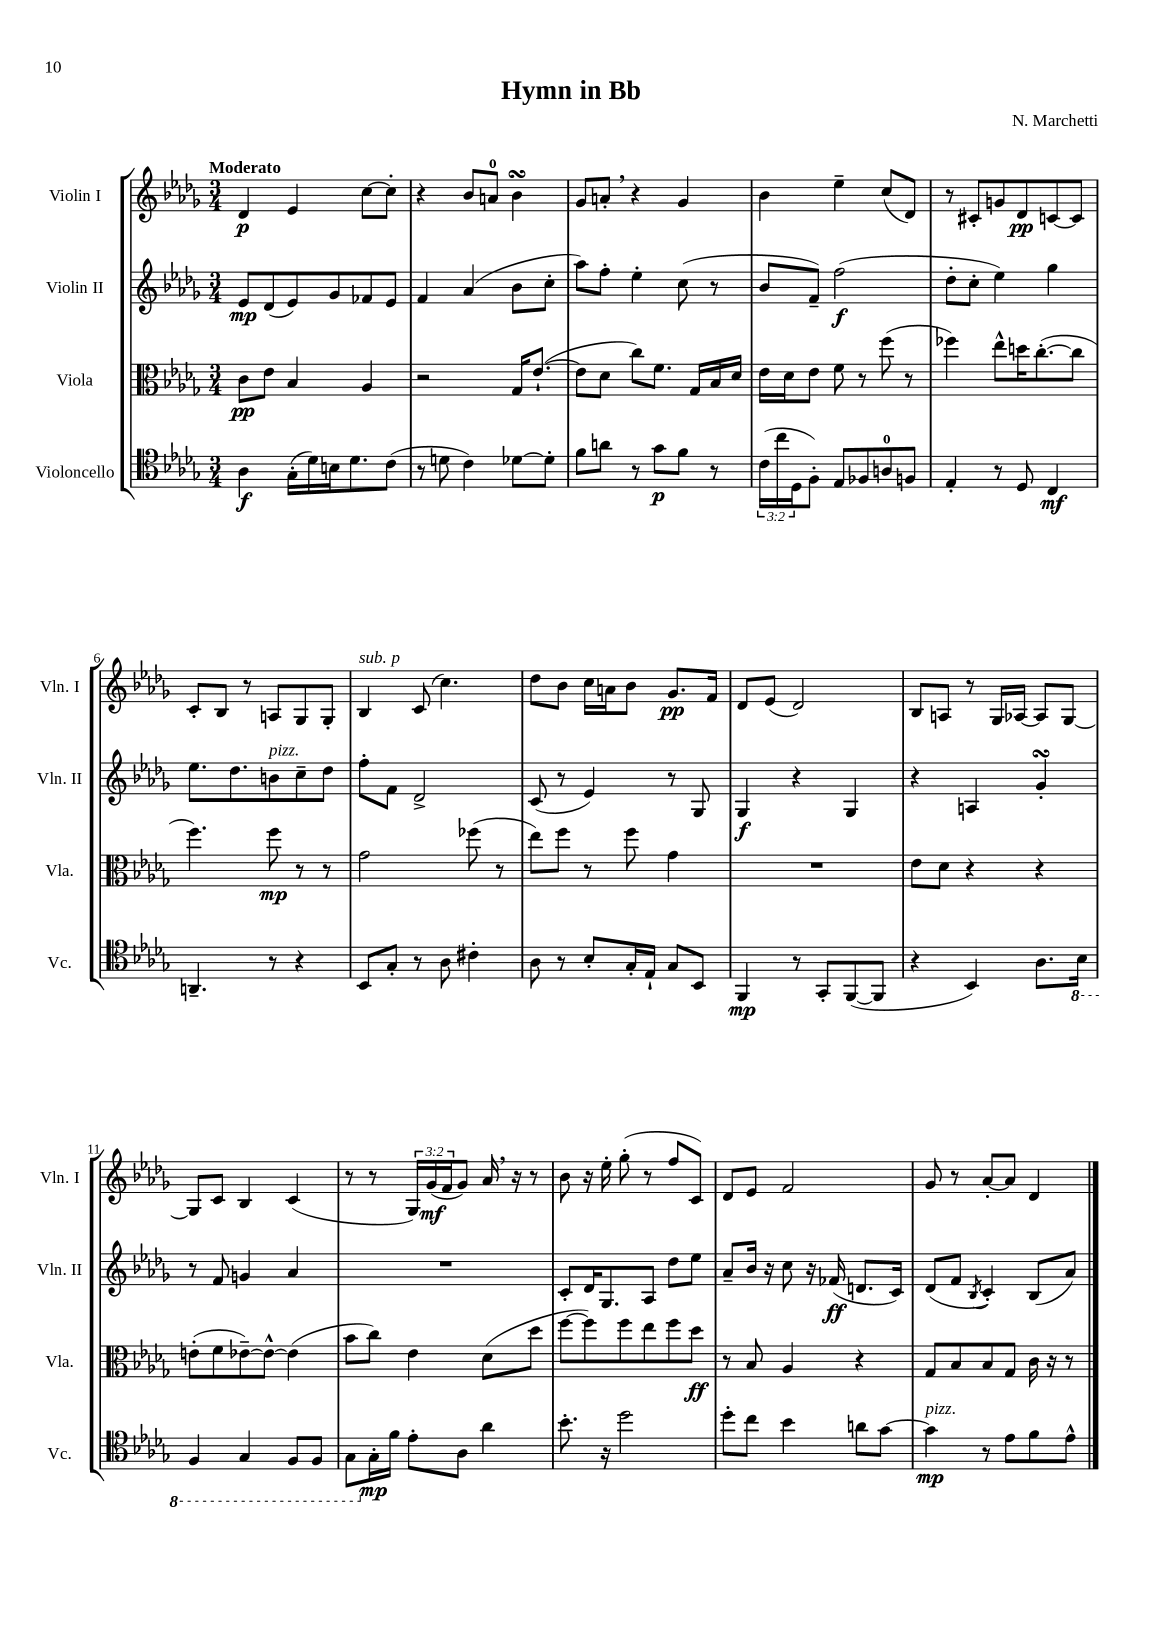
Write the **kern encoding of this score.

**kern	**dynam	**kern	**dynam	**kern	**dynam	**kern	**dynam
*part4	*part4	*part3	*part3	*part2	*part2	*part1	*part1
*staff4	*staff4	*staff3	*staff3	*staff2	*staff2	*staff1	*staff1
*I"Violoncello	*	*I"Viola	*	*I"Violin II	*	*I"Violin I	*
*I'Vc.	*	*I'Vla.	*	*I'Vln. II	*	*I'Vln. I	*
*clefC4	*	*clefC3	*	*clefG2	*	*clefG2	*
*k[b-e-a-d-g-]	*	*k[b-e-a-d-g-]	*	*k[b-e-a-d-g-]	*	*k[b-e-a-d-g-]	*
*M3/4	*	*M3/4	*	*M3/4	*	*M3/4	*
=1	=1	=1	=1	=1	=1	=1	=1
!	!	!	!	!	!	!LO:TX:a:B:t=Moderato	!
4A-\	f	8c\L	pp	8e-/L	mp	4d-/	p
.	.	8e-\J	.	(8d-/	.	.	.
(16G-'\LL	.	4B-/	.	8e-/)	.	4e-/	.
16d-\)	.	.	.	.	.	.	.
16Bn\J	.	.	.	8g-/	.	.	.
8.d-\	.	.	.	.	.	.	.
.	.	4A-/	.	8f-X/	.	[8cc\L	.
(8c\J	.	.	.	8e-/J	.	8cc'\J]	.
=2	=2	=2	=2	=2	=2	=2	=2
8r	.	2r	.	4f/	.	4r	.
8dn\	.	.	.	.	.	.	.
4c\)	.	.	.	(4a-/	.	8b-/L	.
.	.	.	.	.	.	8an/J	.
[8d-X\L	.	16G-/KL	.	8b-\L	.	4b-sSSS\	.
.	.	([8.e-`/J	.	.	.	.	.
8d-'\J]	.	.	.	8cc'\J	.	.	.
=3	=3	=3	=3	=3	=3	=3	=3
8f\L	.	8e-\L]	.	8aa-\L)	.	8g-/L	.
8an\J	.	8d-\J	.	8ff'\J	.	8an',/J	.
8r	.	8cc\L)	.	4ee-'\	.	4r	.
8g-\L	p	8.f\J	.	.	.	.	.
8f\J	.	.	.	(8cc\	.	4g-/	.
.	.	16G-/LL	.	.	.	.	.
8r	.	16B-/	.	8r	.	.	.
.	.	16d-/JJ	.	.	.	.	.
=4	=4	=4	=4	=4	=4	=4	=4
(24c\LL	.	16e-\LL	.	8b-/L	.	4b-\	.
24cc\	.	.	.	.	.	.	.
.	.	16d-\J	.	.	.	.	.
24D-\J	.	.	.	.	.	.	.
8F'\J)	.	8e-\J	.	8f~/J)	.	.	.
8E-/L	.	8f\	.	(2ff\	f	4ee-~\	.
8F-X/	.	8r	.	.	.	.	.
8An/	.	(8ff\	.	.	.	(8cc/L	.
8Fn/J	.	8r	.	.	.	8d-/J)	.
=5	=5	=5	=5	=5	=5	=5	=5
4E-'/	.	4ff-X\)	.	8dd-'\L	.	8r	.
.	.	.	.	8cc'\J	.	8c#X'/L	.
8r	.	8ee-^^\L	.	4ee-\)	.	8gn/	.
8D-/	.	16ddn\K	.	.	.	8d-/	pp
.	.	([8.cc'\	.	.	.	.	.
4C/	mf	.	.	4gg-\	.	[8cn/	.
.	.	8cc\J]	.	.	.	8c/J]	.
!!LO:LB:g=z
=6	=6	=6	=6	=6	=6	=6	=6
4.AAn~/	.	4.ff\)	.	8.ee-\L	.	8c'/L	.
.	.	.	.	.	.	8B-/J	.
.	.	.	.	8.dd-\	.	.	.
.	.	.	.	.	.	8r	.
!	!	!	!	!LO:TX:a:i:t=pizz.	!	!	!
8r	.	8ff\	mp	8bn\	.	8An/L	.
4r	.	8r	.	8cc~\	.	8G-/	.
.	.	8r	.	8dd-\J	.	8G-'/J	.
=7	=7	=7	=7	=7	=7	=7	=7
!	!	!	!	!	!	!LO:TX:a:i:t=sub. p	!
8BB-/L	.	2g-\	.	8ff'\L	.	4B-/	.
8G-'/J	.	.	.	8f\J	.	.	.
8r	.	.	.	2d-^/	.	(8c/	.
8A-\	.	.	.	.	.	4.cc\)	.
4c#X'\	.	(8ff-X\	.	.	.	.	.
.	.	8r	.	.	.	.	.
=8	=8	=8	=8	=8	=8	=8	=8
8A-\	.	8ee-\L)	.	(8c/	.	8dd-\L	.
8r	.	8ff\J	.	8r	.	8b-\J	.
8B-'/L	.	8r	.	4e-/)	.	16cc\LL	.
.	.	.	.	.	.	16an\J	.
16G-'/L	.	8ff\	.	.	.	8b-\J	.
16E-`/JJ	.	.	.	.	.	.	.
8G-/L	.	4g-\	.	8r	.	8.g-/L	pp
8BB-/J	.	.	.	8G-/	.	.	.
.	.	.	.	.	.	16f/Jk	.
=9	=9	=9	=9	=9	=9	=9	=9
4FF/	mp	2.r	.	4G-/	f	8d-/L	.
.	.	.	.	.	.	(8e-/J	.
8r	.	.	.	4r	.	2d-/)	.
8GG-'/L	.	.	.	.	.	.	.
([8FF/	.	.	.	4G-/	.	.	.
8FF/J]	.	.	.	.	.	.	.
=10	=10	=10	=10	=10	=10	=10	=10
4r	.	8e-\L	.	4r	.	8B-/L	.
.	.	8d-\J	.	.	.	8An/J	.
4BB-/)	.	4r	.	4An/	.	8r	.
.	.	.	.	.	.	16G-/LL	.
.	.	.	.	.	.	[16A-X/JJ	.
8.A-\L	.	4r	.	4g-sSSs'/	.	8A-/L]	.
.	.	.	.	.	.	[8G-/J	.
*8ba	*	*	*	*	*	*	*
16BB-\Jk	.	.	.	.	.	.	.
!!LO:LB:g=z
=11	=11	=11	=11	=11	=11	=11	=11
4FF/	.	(8en'\L	.	8r	.	8G-/L]	.
.	.	8f\	.	8f/	.	8c/J	.
4GG-/	.	[8e-X~\)	.	4gn/	.	4B-/	.
.	.	8e-^^\J_	.	.	.	.	.
8FF/L	.	(4e-\]	.	4a-/	.	(4c/	.
8FF/J	.	.	.	.	.	.	.
=12	=12	=12	=12	=12	=12	=12	=12
8GG-\L	.	8b-\L	.	2.r	.	8r	.
*X8ba	*	*	*	*	*	*	*
16G-'\L	mp	8cc\J)	.	.	.	8r	.
16f\JJ	.	.	.	.	.	.	.
8e-'\L	.	4e-\	.	.	.	24G-/LL)	.
.	.	.	.	.	.	(24g-/	mf
.	.	.	.	.	.	24f/J	.
8A-\J	.	.	.	.	.	8g-/J)	.
4a-\	.	(8d-\L	.	.	.	16a-,/	.
.	.	.	.	.	.	16r	.
.	.	8dd-\J	.	.	.	8r	.
=13	=13	=13	=13	=13	=13	=13	=13
8.b-'\	.	[8ff\L	.	8c'/L	.	8b-\	.
.	.	8ff\])	.	16d-/K	.	16r	.
16r	.	.	.	8.G-/	.	16ee-'\	.
2dd-\	.	8ff\	.	.	.	(8gg-'\	.
.	.	8ee-\	.	8A-/J	.	8r	.
.	.	8ff\	.	8dd-\L	.	8ff/L	.
.	.	8dd-\J	ff	8ee-\J	.	8c/J)	.
=14	=14	=14	=14	=14	=14	=14	=14
8dd-'\L	.	8r	.	8a-~/L	.	8d-/L	.
8cc\J	.	8B-/	.	16b-/Jk	.	8e-/J	.
.	.	.	.	16r	.	.	.
4b-\	.	4A-/	.	8cc\	.	2f/	.
.	.	.	.	16r	.	.	.
.	.	.	.	(16f-X/	ff	.	.
8an\L	.	4r	.	8.dn/L	.	.	.
[8g-\J	.	.	.	.	.	.	.
.	.	.	.	16c/Jk)	.	.	.
=15	=15	=15	=15	=15	=15	=15	=15
!LO:TX:a:i:t=pizz.	!	!	!	!	!	!	!
4g-\]	mp	8G-/L	.	(8d-/L	.	8g-/	.
.	.	8B-/	.	8f/J	.	8r	.
.	.	.	.	8qB-/	.	.	.
8r	.	8B-/	.	4c'/)	.	[8a-'/L	.
8e-\L	.	8G-/J	.	.	.	8a-/J]	.
8f\	.	16c\	.	(8B-/L	.	4d-/	.
.	.	16r	.	.	.	.	.
8e-^^\J	.	8r	.	8a-/J)	.	.	.
==	==	==	==	==	==	==	==
*-	*-	*-	*-	*-	*-	*-	*-
